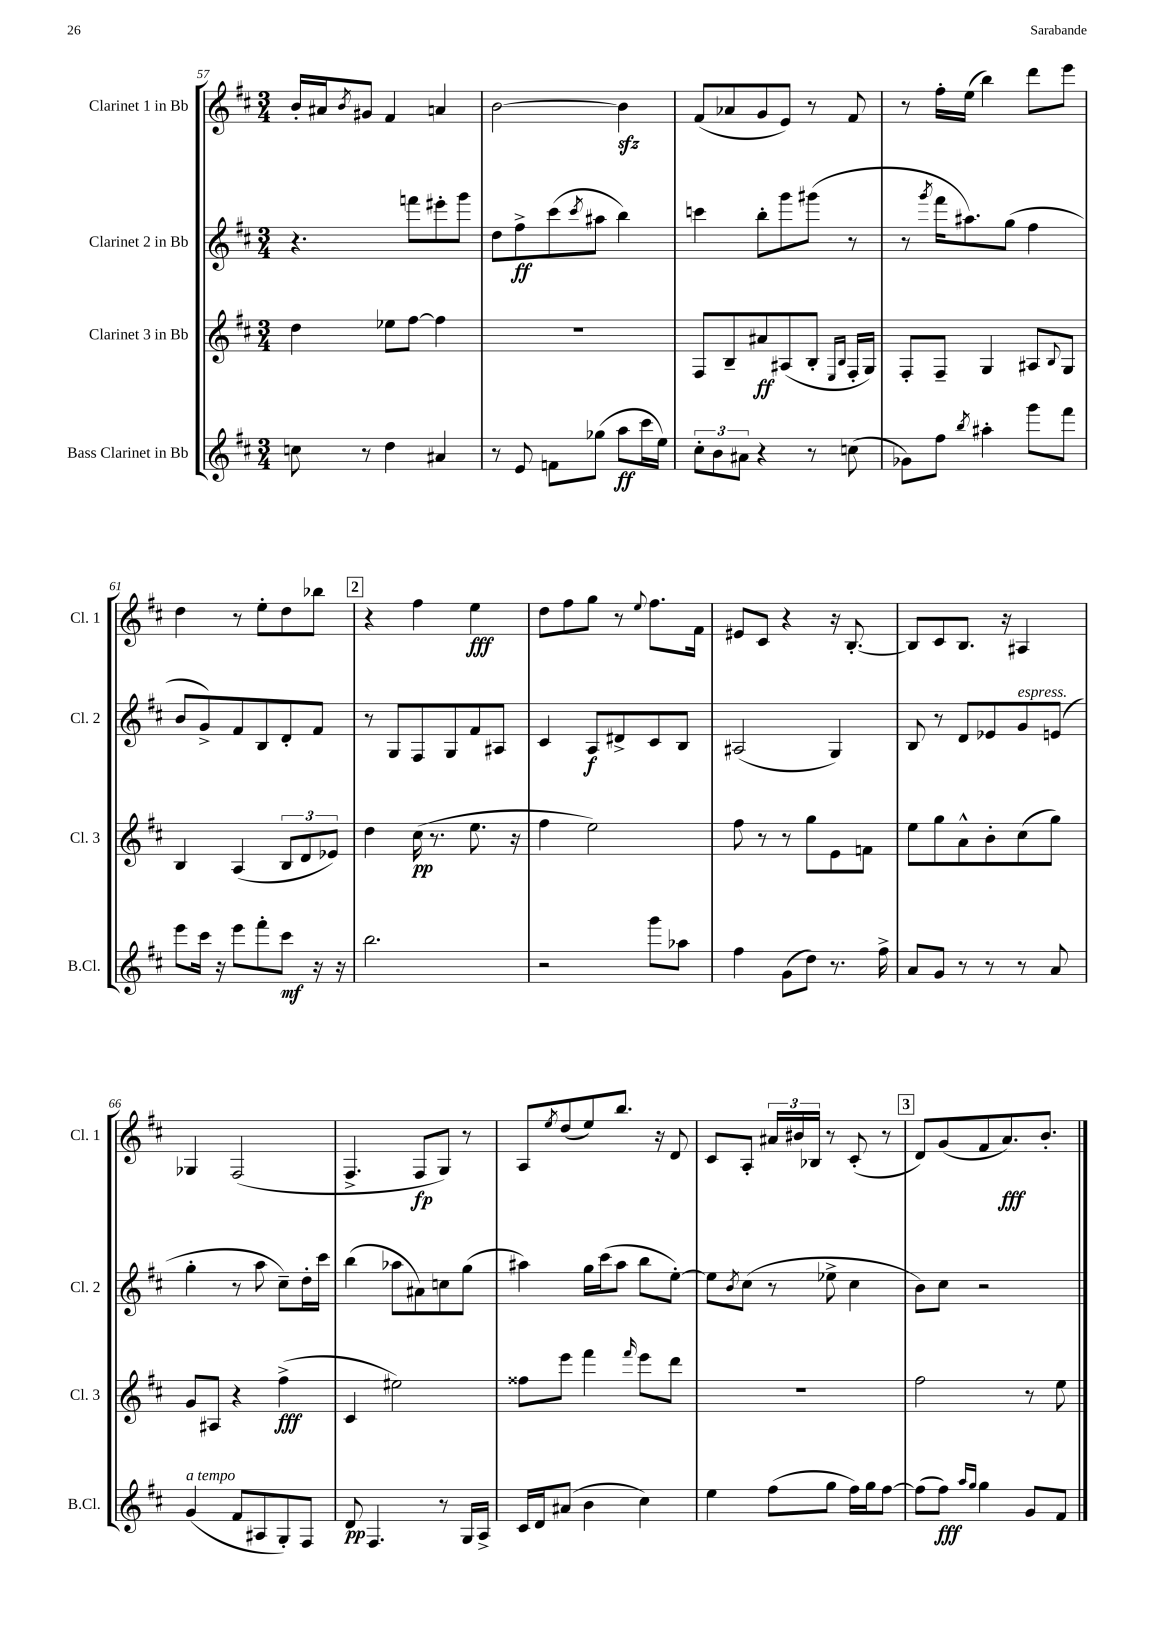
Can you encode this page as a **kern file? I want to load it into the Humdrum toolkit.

**kern	**dynam	**kern	**dynam	**kern	**dynam	**kern	**dynam
*part4	*part4	*part3	*part3	*part2	*part2	*part1	*part1
*staff4	*staff4	*staff3	*staff3	*staff2	*staff2	*staff1	*staff1
*I"Bass Clarinet in Bb	*	*I"Clarinet 3 in Bb	*	*I"Clarinet 2 in Bb	*	*I"Clarinet 1 in Bb	*
*I'B.Cl.	*	*I'Cl. 3	*	*I'Cl. 2	*	*I'Cl. 1	*
*clefG2	*	*clefG2	*	*clefG2	*	*clefG2	*
*k[f#c#]	*	*k[f#c#]	*	*k[f#c#]	*	*k[f#c#]	*
*M3/4	*	*M3/4	*	*M3/4	*	*M3/4	*
=57	=57	=57	=57	=57	=57	=57	=57
8ccn\	.	4dd\	.	4.r	.	16b'/LL	.
.	.	.	.	.	.	16a#X/J	.
.	.	.	.	.	.	8qb/	.
8r	.	.	.	.	.	8g#X/J	.
4dd\	.	8ee-X\L	.	.	.	4f#/	.
.	.	[8ff#\J	.	8fffn\L	.	.	.
4a#X/	.	4ff#\]	.	8eee#X'\	.	4an/	.
.	.	.	.	8ggg\J	.	.	.
=58	=58	=58	=58	=58	=58	=58	=58
8r	.	2.r	.	8dd\L	.	[2b\	.
8e/	.	.	.	8ff#^\	ff	.	.
8fn\L	.	.	.	(8ccc#\	.	.	.
.	.	.	.	8qccc#/	.	.	.
(8gg-X\J	.	.	.	8aa#X\J	.	.	.
8aa\L	ff	.	.	4bb\)	.	4bzz\]	.
16ccc#\L	.	.	.	.	.	.	.
16ee\JJ)	.	.	.	.	.	.	.
=59	=59	=59	=59	=59	=59	=59	=59
12cc#'\L	.	8F#/L	.	4cccn\	.	(8f#/L	.
12b\	.	.	.	.	.	.	.
.	.	8B~/	.	.	.	8a-X/	.
12a#X\J	.	.	.	.	.	.	.
4r	.	8a#X/	ff	8bb'\L	.	8g/	.
.	.	(8A#X/	.	8ggg\	.	8e/J)	.
8r	.	8B'/J	.	(8ggg#X\J	.	8r	.
.	.	16qqE/LL	.	.	.	.	.
.	.	16qqB/JJ	.	.	.	.	.
(8ccn\	.	16F#'/LL	.	8r	.	8f#/	.
.	.	16G/JJ)	.	.	.	.	.
=60	=60	=60	=60	=60	=60	=60	=60
8g-X\L)	.	8F#'/L	.	8r	.	8r	.
.	.	.	.	8qggg/	.	.	.
8ff#\J	.	8F#~/J	.	16fff#\KL	.	16ff#'\LL	.
.	.	.	.	8.aa#X\)	.	(16ee\JJ	.
8qbb/	.	.	.	.	.	.	.
4aa#X'\	.	4G/	.	.	.	4bb\)	.
.	.	.	.	(8gg\J	.	.	.
8ggg\L	.	8A#X/L	.	4ff#\	.	8ddd\L	.
.	.	8qqB/	.	.	.	.	.
8fff#\J	.	8G/J	.	.	.	8eee\J	.
!!LO:LB:g=z
=61	=61	=61	=61	=61	=61	=61	=61
8eee\L	.	4B/	.	8b/L	.	4dd\	.
16ccc#\Jk	.	.	.	8g^/)	.	.	.
16r	.	.	.	.	.	.	.
8eee\L	.	(4A/	.	8f#/	.	8r	.
8fff#'\	.	.	.	8B/	.	8ee'\L	.
8ccc#\J	mf	12B/L	.	8d'/	.	8dd\	.
.	.	12d/	.	.	.	.	.
16r	.	.	.	8f#/J	.	8bb-X\J	.
.	.	12e-X/J)	.	.	.	.	.
16r	.	.	.	.	.	.	.
!!LO:REH:place=s1:t=2
=62	=62	=62	=62	=62	=62	=62	=62
2.bb\	.	4dd\	.	8r	.	4r	.
.	.	.	.	8G/L	.	.	.
.	.	(16cc#\	pp	8F#/	.	4ff#\	.
.	.	8.r	.	.	.	.	.
.	.	.	.	8G/	.	.	.
.	.	8.ee\	.	8f#/	.	4ee\	fff
.	.	.	.	8A#X/J	.	.	.
.	.	16r	.	.	.	.	.
=63	=63	=63	=63	=63	=63	=63	=63
2r	.	4ff#\	.	4c#/	.	8dd\L	.
.	.	.	.	.	.	8ff#\	.
.	.	2ee\)	.	8A/L	f	8gg\J	.
.	.	.	.	8d#X^/	.	8r	.
.	.	.	.	.	.	8qqee/	.
8ggg\L	.	.	.	8c#/	.	8.ff#\L	.
8aa-X\J	.	.	.	8B/J	.	.	.
.	.	.	.	.	.	16f#\Jk	.
=64	=64	=64	=64	=64	=64	=64	=64
4ff#\	.	8ff#\	.	(2A#X/	.	8e#X/L	.
.	.	8r	.	.	.	8c#/J	.
(8g\L	.	8r	.	.	.	4r	.
8dd\J)	.	8gg\L	.	.	.	.	.
8.r	.	8e\	.	4G/)	.	16r	.
.	.	.	.	.	.	[8.B'/	.
.	.	8fn\J	.	.	.	.	.
16ff#^\	.	.	.	.	.	.	.
=65	=65	=65	=65	=65	=65	=65	=65
8a/L	.	8ee\L	.	8B/	.	8B/L]	.
8g/J	.	8gg\	.	8r	.	8c#/	.
8r	.	8a^^\	.	8d/L	.	8.B/J	.
8r	.	8b'\	.	8e-X/	.	.	.
.	.	.	.	.	.	16r	.
!	!	!	!	!LO:TX:a:i:t=espress.	!	!	!
8r	.	(8cc#\	.	8g/	.	4A#X/	.
8a/	.	8gg\J)	.	(8en/J	.	.	.
!!LO:LB:g=z
=66	=66	=66	=66	=66	=66	=66	=66
!LO:TX:a:i:t=a tempo	!	!	!	!	!	!	!
(4g/	.	8g/L	.	4gg'\	.	4G-X/	.
.	.	8A#X/J	.	.	.	.	.
8f#/L	.	4r	.	8r	.	(2F#/	.
8A#X/	.	.	.	8aa\	.	.	.
8G'/)	.	(4ff#^\	fff	8cc#~\L)	.	.	.
8F#/J	.	.	.	16dd'\L	.	.	.
.	.	.	.	16ccc#\JJ	.	.	.
=67	=67	=67	=67	=67	=67	=67	=67
8d/	pp	4c#/	.	(4bb\	.	4.F#^/	.
4.F#/	.	.	.	.	.	.	.
.	.	2ee#X\)	.	8aa-X\L	.	.	.
.	.	.	.	8a#X\)	.	8F#/L	fp
8r	.	.	.	8ccn\	.	8G/J)	.
16G/LL	.	.	.	(8gg\J	.	8r	.
16A^/JJ	.	.	.	.	.	.	.
=68	=68	=68	=68	=68	=68	=68	=68
16c#/LL	.	8ff##X\L	.	4aa#X\)	.	8A/L	.
16d/J	.	.	.	.	.	.	.
.	.	.	.	.	.	8qee/	.
(8a#X/J	.	8eee\J	.	.	.	(8dd/	.
4b\	.	4fff#\	.	16gg\LL	.	8ee/)	.
.	.	.	.	(16ccc#\J	.	.	.
.	.	.	.	8aa#\J	.	8.bb/J	.
.	.	16qqfff#/	.	.	.	.	.
4cc#\)	.	8eee\L	.	8bb\L	.	.	.
.	.	.	.	.	.	16r	.
.	.	8ddd\J	.	[8ee'\J)	.	8d/	.
=69	=69	=69	=69	=69	=69	=69	=69
4ee\	.	2.r	.	8ee\L]	.	8c#/L	.
.	.	.	.	8qb/	.	.	.
.	.	.	.	(8cc#\J	.	8A'/J	.
(8ff#\L	.	.	.	8r	.	24a#X/LL	.
.	.	.	.	.	.	24b#X/	.
.	.	.	.	.	.	24B-X/JJ	.
8gg\J	.	.	.	8ee-X^\	.	8r	.
16ff#\LL)	.	.	.	4cc#\	.	(8c#'/	.
16gg\J	.	.	.	.	.	.	.
[8ff#\J	.	.	.	.	.	8r	.
!!LO:REH:place=s1:t=3
=70	=70	=70	=70	=70	=70	=70	=70
(8ff#\L]	.	2ff#\	.	8b\L)	.	8d/L)	.
8ff#\J)	fff	.	.	8cc#\J	.	(8g/	.
16qqaa/LL	.	.	.	.	.	.	.
16qqgg/JJ	.	.	.	.	.	.	.
4gg\	.	.	.	2r	.	8f#/	.
.	.	.	.	.	.	8.a/)	fff
8g/L	.	8r	.	.	.	.	.
.	.	.	.	.	.	8.b'/J	.
8f#/J	.	8ee\	.	.	.	.	.
==	==	==	==	==	==	==	==
*-	*-	*-	*-	*-	*-	*-	*-
